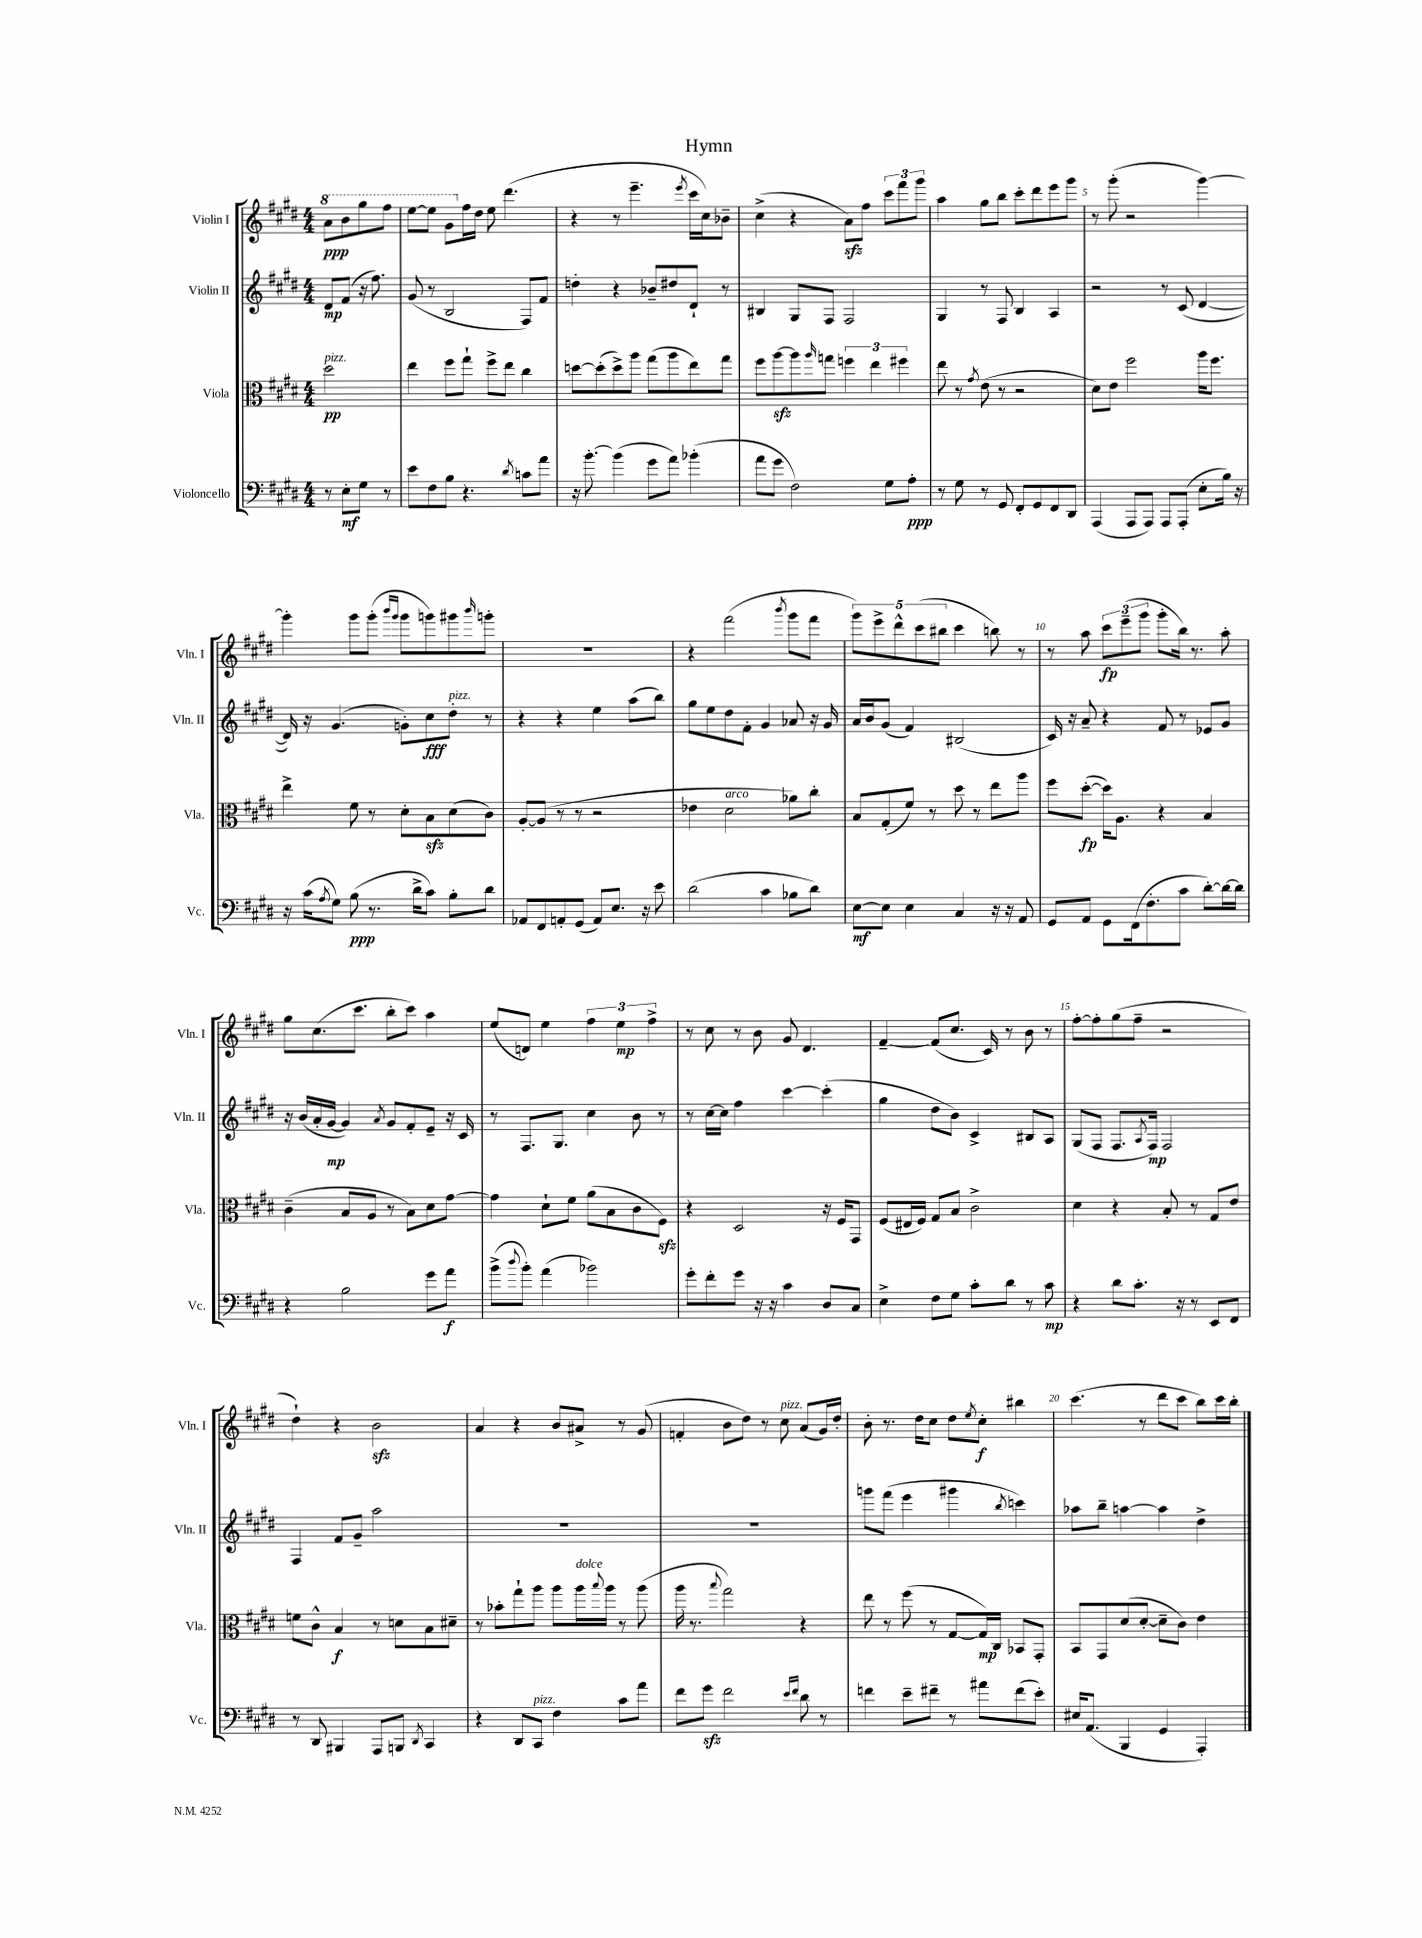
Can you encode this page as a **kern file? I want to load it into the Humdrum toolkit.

**kern	**kern	**kern	**kern
*staff4	*staff3	*staff2	*staff1
*clefF4	*clefC3	*clefG2	*clefG2
*k[f#c#g#d#]	*k[f#c#g#d#]	*k[f#c#g#d#]	*k[f#c#g#d#]
*M4/4	*M4/4	*M4/4	*M4/4
8r	2dd#\	8d#/L	8aa\L
8E'\L	.	(8f#/J	8bb\
8G#\J	.	16r	8ggg#\
.	.	8.ff#\)	.
8r	.	.	8fff#\J
=	=	=	=
8e\L	4ee\	(8g#/	[8eee\L
8F#\	.	8r	8eee\]J
8B\J	8ff#\L	2B/	8gg#\L
4.r	8gg#`\J	.	16ff#\L
.	.	.	16dd#\JJ
.	8ff#^\L	.	8ee\
.	8ee\J	.	(4.ddd#\
8qd#/	.	.	.
8c\L	4cc#\	8F#/L)	.
8a\J	.	8f#/J	.
=	=	=	=
16r	[8dd\L	4dd'\	4r
[8.b'\	.	.	.
.	(8dd'\]	.	.
(4b\]	8dd^\)	4r	8r
.	8aa\J	.	4.eee~\
8g#\L	(8gg#\L	8b-~/L	.
8a\J)	8aa\	8dd#/	.
.	.	.	8qeee/
(4b-'\	8ee\)	8d#`/J	16ccc#\LL
.	.	.	16cc#\J)
.	8gg#\J	8r	8b-~\J
=	=	=	=
8a\L	8ff#\L	4B#/	(4cc#^\
8g#\J	[8aa\	.	.
2F#\)	8aa\]	8G#/L	4r
.	16qqaa/	.	.
.	8gg\J	8F#/J	.
.	6ff\	2F#/	8a\L)
.	.	.	8ff#\J
.	6ee\	.	.
8G#\L	.	.	12ccc#\L
.	6ff#\	.	12fff#\
8A'\J	.	.	.
.	.	.	12ggg#\J
=	=	=	=
8r	8ee\	4G#/	4aa\
8G#\	8r	.	.
.	8qg#/	.	.
8r	(8e\	8r	8gg#\L
8GG#/	8r	8F#/	8bb\J
8FF#'/L	2r	4B/	8ccc#'\L
8GG#/	.	.	8ddd#\
8FF#/	.	4A/	8eee\
8DD#/J	.	.	8ggg#\J
=	=	=	=
(4AAA/	8d#\L)	2r	8r
.	8e\J	.	(8ggg#'\
8AAA/L	2ff#\	.	2r
8AAA/J)	.	.	.
8AAA/L	.	8r	.
(8AAA'/J	.	(8c#/	.
8E'\L	16aa\LK	[4d#/	[4ggg#\)
.	8.ff#\J	.	.
16B\Jk)	.	.	.
16r	.	.	.
=	=	=	=
16r	4ee^\	16d#/])	4ggg#'\]
(16c#\LK	.	16r	.
8qA/	.	.	.
8G#\J)	.	(4.g#/	.
(8B\	8f#\	.	8ggg#\L
8.r	8r	.	(8ggg#'\J
.	.	.	16qqbbb/LL
.	.	.	16qqggg#/JJ
.	8d#'\L	8g'\L)	8ggg#\L
16d#^\LK	.	.	.
8c#\J)	8B\	8cc#\	8ggg\)
8B'\L	(8d#\	8dd#'\J	8ggg#\
.	.	.	16qqbbb/
8d#\J	8c#\J)	8r	8ggg'\J
=	=	=	=
8AA-/L	[8A'/L	4r	1r
8FF#/	(8A/]J	.	.
8AA'/	8r	4r	.
(8GG#/J	8r	.	.
8AA/L)	2r	4ee\	.
8.E/J	.	.	.
.	.	(8aa\L	.
16r	.	.	.
8e\	.	8bb\J)	.
=	=	=	=
(2d#\	4e-\	8gg#\L	4r
.	.	8ee\	.
.	2d#\	8dd#\	(2fff#\
.	.	8f#'\J	.
4c#\	.	4g#/	.
.	.	.	8qbbb/
8B-\L	8a-\L)	8a-/	8ggg#\L
8d#\J)	8cc#'\J	16r	8fff#\J
.	.	16g#/	.
=	=	=	=
[8E\L	8B/L	16a/LL	10ggg#\L)
.	.	16b/J	.
.	.	.	10eee^\
8E\]J	(8G#'/	(8g#/J	.
.	.	.	10ddd#^^\
4E\	8f#/J)	4f#/)	.
.	.	.	(10ccc#\
.	8r	.	.
.	.	.	10bb#\J
4C#/	8dd#\	(2B#/	4ccc#\
.	8r	.	.
16r	8ee\L	.	8bb\)
16r	.	.	.
8AA/	8aa\J	.	8r
=	=	=	=
8GG#/L	8ff#\L	16c#/)	8r
.	.	16r	.
8AA/J	([8dd#'\J	8a~/	8aa\
8GG#\L	16dd#\]LK)	4r	12ccc#\L
.	8.A\J	.	.
.	.	.	(12eee~\
(16FF#\k	.	.	.
.	.	.	12ggg#\J
8.F#'\	.	.	.
.	4r	8f#/	8ggg#'\L
8c#\J	.	8r	16bb\Jk)
.	.	.	8.r
[8d#'\L)	4B/	8e-/L	.
16d#\_L	.	8g#/J	8aa'\
16d#\]JJ	.	.	.
=	=	=	=
4r	(4c#~\	16r	8gg#\L
.	.	(16b/LL	.
.	.	16a'/	(8.cc#\
.	.	[16g#/JJ	.
2B\	8B/L	4g#/])	.
.	.	.	8.ccc#\J
.	8A/J	.	.
.	.	8qa/	.
.	8r	8g#/L	8bb'\L
.	8B\L)	8f#'/	8ccc#\J)
8g#\L	8d#\	8e~/J	4aa\
8a\J	[8g#\J	16r	.
.	.	16c#/	.
=	=	=	=
(8b^\L	4g#\]	8r	(8ee/L
8qqdd#/	.	.	.
8b'\J)	.	8.F#/L	8d/J)
(4a\	8d#`\L	.	4ee\
.	.	8.G#/J	.
.	8f#\J	.	.
2b-\)	(8a\L	4cc#\	6ff#\
.	8B\	.	.
.	.	.	6ee\
.	8c#\	8b\	.
.	.	.	6ff#^\
.	8F#\J)	8r	.
=	=	=	=
8g#'\L	4r	8r	8r
8f#'\	.	[16cc#\LL	8cc#\
.	.	16cc#\]JJ	.
8g#\J	2D#/	4ff#\	8r
16r	.	.	8b\
16r	.	.	.
4c#\	.	[4ccc#\	8g#/
.	.	.	4.d#/
8D#/L	16r	(4ccc#'\]	.
.	16F#/LK	.	.
8C#/J	8GG#/J	.	.
=	=	=	=
4E^\	(8F#/L	4gg#\	[4f#~/
.	16E#/L	.	.
.	16F#/JJ)	.	.
8F#\L	8G#/L	8dd#\L	(8f#/]L
8G#\J	8B/J	8b\J)	8.cc#/J
8c#'\L	2c#^\	4c#^/	.
.	.	.	16c#/)
8d#\J	.	.	8r
8r	.	8B#/L	8b\
8c#\	.	8A/J	8r
=	=	=	=
4r	4d#\	(8G#/L	[8ff#'\L
.	.	8F#/J	8ff#'\]
8d#\L	4r	8.F#/L	(8gg#\
8.c#'\J	.	.	8ff#~\J
.	.	8qA/	.
.	.	16F#/Jk)	.
.	8B'/	2F#/	2r
16r	.	.	.
8r	8r	.	.
8EE/L	8G#/L	.	.
8FF#/J	8e/J	.	.
=	=	=	=
8r	8f\L	4F#/	4dd#`\)
8DD#/	8c#^^\J	.	.
4BBB#/	4B/	8f#/L	4r
.	.	8g#~/J	.
8AAA/L	8r	2aa\	2b\
8BBB/J	8d\L	.	.
8qDD#/	.	.	.
4CC#/	8B\	.	.
.	8d#~\J	.	.
=	=	=	=
4r	8r	1r	4a/
.	8b-'\L	.	.
8DD#/L	8gg#`\	.	4r
8CC#/J	8aa\J	.	.
4F#\	8aa\L	.	8b/L
.	16aa\L	.	8a#^/J
.	8qqbb/	.	.
.	16aa\JJ	.	.
8c#\L	8r	.	8r
8a\J	(8aa\	.	(8g#/
=	=	=	=
8f#\L	16aa\	1r	4f'/
.	8.r	.	.
8g#\J	.	.	.
.	8qqbb/	.	.
2f#\	2gg#\)	.	8b\L
.	.	.	8dd#\J)
.	.	.	8r
.	.	.	8cc#\
16qqe/LL	.	.	.
16qqf#/JJ	.	.	.
8d#\	4r	.	(8a/L
8r	.	.	16g#/L)
.	.	.	16dd#'/JJ
=	=	=	=
4f\	8ee\	8ggg\L	8b'\
.	8r	(8fff#\J	8.r
8e~\L	(8ff#\	4eee\	.
.	.	.	16dd#\LK
8f#~\J	8r	.	8cc#\J
8r	[8G#/L	4ggg#\	8dd#\L
.	.	.	8qee/
8a#\L	16G#/]L)	.	8cc#'\J
.	16C#/JJ	.	.
.	.	8qbb/	.
(8f#\	8BB-/L	4ccc\)	4bb#\
8e'\J)	8GG#'/J	.	.
=	=	=	=
16E#/LK	8BB/L	8aa-\L	(4.ccc#\
(8.AA/J	.	.	.
.	8GG#/	8bb~\J	.
4BBB/	(8d#/	[4aa\	.
.	[8d#'/J	.	8r
4GG#/	8d#~\]L	4aa\]	8ddd#\L
.	8c#\J)	.	8ccc#\J
4AAA'/)	4e\	4dd#^\	8bb\L)
.	.	.	16ccc#\L
.	.	.	16bb'\JJ
==	==	==	==
*-	*-	*-	*-
